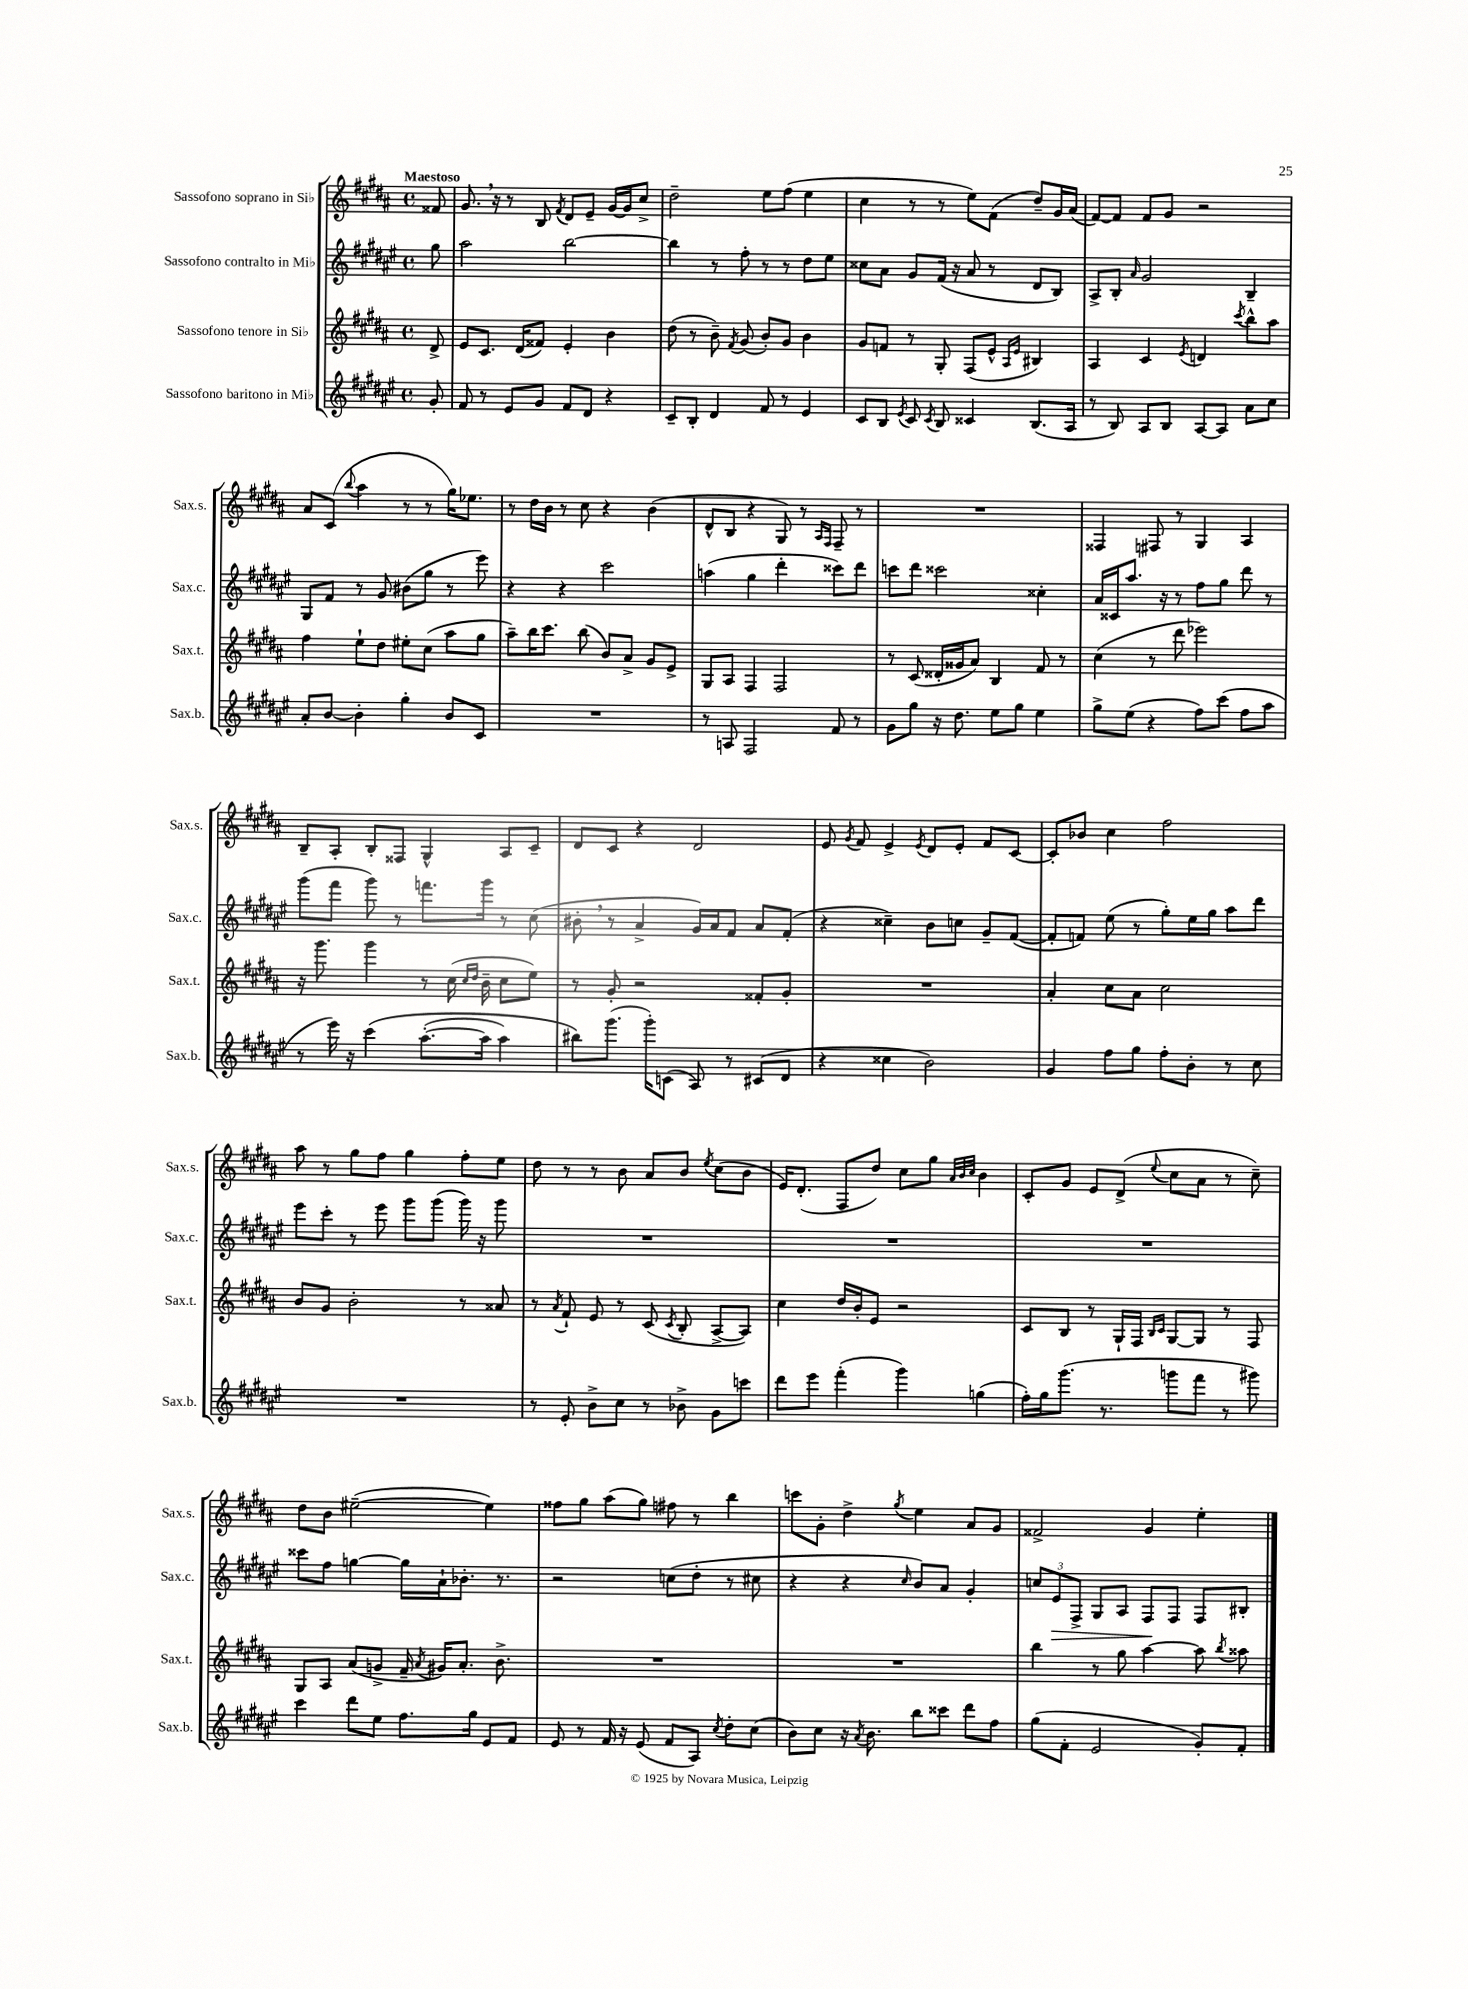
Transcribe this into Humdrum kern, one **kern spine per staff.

**kern	**kern	**kern	**dynam	**kern
*part4	*part3	*part2	*part2	*part1
*staff4	*staff3	*staff2	*staff2	*staff1
*I"Sassofono baritono in Mi♭	*I"Sassofono tenore in Si♭	*I"Sassofono contralto in Mi♭	*	*I"Sassofono soprano in Si♭
*I'Sax.b.	*I'Sax.t.	*I'Sax.c.	*	*I'Sax.s.
*clefG2	*clefG2	*clefG2	*	*clefG2
*k[f#c#g#d#a#e#]	*k[f#c#g#d#a#]	*k[f#c#g#d#a#e#]	*	*k[f#c#g#d#a#]
*M4/4	*M4/4	*M4/4	*	*M4/4
*met(c)	*met(c)	*met(c)	*	*met(c)
=	=	=	=	=
!	!	!	!	!LO:TX:a:B:t=Maestoso
8g#'/	8d#^/	8gg#\	.	8f##X/
=1	=1	=1	=1	=1
8f#/	8e/L	2aa#\	.	8.g#,/
8r	8.c#/J	.	.	.
.	.	.	.	16r
8e#/L	.	.	.	8r
.	(16d#/KL	.	.	.
8g#/J	8f##X/J)	.	.	8B/
.	.	.	.	8qf#/
8f#/L	4e'/	[2bb\	.	8d#/L
8d#/J	.	.	.	8e~/J
4r	4b\	.	.	[16g#/LL
.	.	.	.	16g#/J]
.	.	.	.	8cc#^/J
=2	=2	=2	=2	=2
8c#~/L	(8dd#\	4bb\]	.	2dd#~\
8B'/J	8r	.	.	.
4d#/	8b~\)	8r	.	.
.	8qf#/	.	.	.
.	(8g#/	8ff#'\	.	.
8f#/	8b'/L)	8r	.	8ee\L
8r	8g#/J	8r	.	(8ff#\J
4e#/	4b\	8dd#\L	.	4ee\
.	.	8ee#\J	.	.
=3	=3	=3	=3	=3
8c#/L	8g#/L	8cc##X\L	.	4cc#\
8B/J	8fn/J	8a#\J	.	.
8qe#/	.	.	.	.
8c#/	8r	8g#/L	.	8r
8qc#/	.	.	.	.
8B/	8G#'/	(16f#/Jk	.	8r
.	.	16r	.	.
4c##X/	(8F#/L	8a#/	.	8ee\L)
.	8e^^/J	8r	.	(8f#\J
.	16qqA#/LL	.	.	.
.	16qqe/JJ	.	.	.
(8.B/L	4B#X/)	8d#/L	.	8dd#~/L)
.	.	8B/J)	.	16g#/L
16A#/Jk	.	.	.	(16a#/JJ
=4	=4	=4	=4	=4
8r	4A#/	8A#^/L	.	[8f#/L)
8B/)	.	8B'/J	.	8f#/J]
.	.	16qqa#/	.	.
8A#/L	4c#/	2g#/	.	8f#/L
8B/J	.	.	.	8g#/J
.	8qe/	.	.	.
[8A#/L	4dn/	.	.	2r
8A#/J]	.	.	.	.
.	8qccc#/	.	.	.
8a#\L	8bb^^\L	4B~/	.	.
8cc#\J	8aa#\J	.	.	.
!!LO:LB:g=z
=5	=5	=5	=5	=5
8a#'/L	4ff#\	8G#/L	.	8a#/L
[8b/J	.	8f#/J	.	(8c#/J
.	.	.	.	8qqbb/
4b'\]	8ee`\L	8r	.	4aa#\
.	8dd#\J	8g#/	.	.
4gg#'\	8ee#X'\L	(8b#X\L	.	8r
.	(8cc#\J	8gg#\J	.	8r
8b/L	8aa#\L	8r	.	16gg#\KL)
.	.	.	.	8.ee-X\J
8c#/J	8gg#\J	8eee#\)	.	.
=6	=6	=6	=6	=6
1r	8aa#~\L)	4r	.	8r
.	16bb\K	.	.	16dd#\LL
.	8.ccc#\J	.	.	16b\JJ
.	.	4r	.	8r
.	(8bb\	.	.	8cc#\
.	8b/L)	2ccc#\	.	4r
.	8a#^/J	.	.	.
.	8g#/L	.	.	(4b\
.	8e^/J	.	.	.
=7	=7	=7	=7	=7
8r	8G#/L	(4aan\	.	8d#^^/L
8An/	8A#/J	.	.	8B/J
2F#/	4F#/	4gg#\	.	4r
.	2F#/	4ddd#'\	.	8G#/)
.	.	.	.	8r
.	.	.	.	16qqA#/LL
.	.	.	.	16qqF#/JJ
8f#/	.	8ccc##X\L)	.	8F#~/
8r	.	8ddd#\J	.	8r
=8	=8	=8	=8	=8
8g#\L	8r	8cccn\L	.	1r
8gg#\J	(8c#/	8ddd#\J	.	.
16r	16d##X'/LL	2ccc##X\	.	.
8.dd#\	16g##X/J	.	.	.
.	8a#/J)	.	.	.
8ee#\L	4B/	.	.	.
8gg#\J	.	.	.	.
4ee#\	8f#/	4cc##X'\	.	.
.	8r	.	.	.
=9	=9	=9	=9	=9
8gg#^\L	(4cc#\	16a#/LL	.	4F##X/
.	.	16c##X/J	.	.
(8ee#\J	.	8.aa#/J	.	.
4r	8r	.	.	8F#X/
.	.	16r	.	.
.	8ddd#\	8r	.	8r
8ff#\L)	2eee-X\)	8ff#\L	.	4G#/
(8ccc#\J	.	8gg#\J	.	.
8ff#\L	.	8ddd#\	.	4A#/
8aa#\J	.	8r	.	.
!!LO:LB:g=z
=10	=10	=10	=10	=10
8r	16r	(8ggg#\L	.	8B~/L
.	8.ggg#\	.	.	.
16eee#\)	.	8fff#\J	.	8A#'/J
16r	.	.	.	.
(4ccc#\	4ggg#\	8ggg#\)	.	8B'/L
.	.	8r	.	8F##X/J
([8.aa#'\L	8r	8.fffn\L	.	4G#^^/
.	(16cc#\	.	.	.
.	16qqcc#/LL	.	.	.
.	16qqdd#/JJ	.	.	.
16aa#\Jk]	16b~\	16ggg#\Jk	.	.
4aa#\)	8cc#\L	8r	.	8A#/L
.	8ee\J)	(8cc#\	.	8c#~/J
=11	=11	=11	=11	=11
8bb#X\L)	8r	8b#X',\	.	8d#/L
(8.ggg#\J	8g#'/	8r	.	8c#/J
.	2r	4a#^/	.	4r
16ggg#'\KL)	.	.	.	.
(8cn\J	.	.	.	.
8A#/)	.	16g#/LL)	.	2d#/
.	.	16a#/J	.	.
8r	.	8f#/J	.	.
(8c#X/L	8f##X'/L	8a#/L	.	.
8d#/J	8g#'/J	(8f#'/J	.	.
=12	=12	=12	=12	=12
4r	1r	4r	.	8e/
.	.	.	.	8qg#/
.	.	.	.	8f#/
4cc##X\	.	4cc##X~\)	.	4e^/
.	.	.	.	8qe/
2b\)	.	8b\L	.	8d#/L
.	.	8ccn\J	.	8e'/J
.	.	8g#~/L	.	8f#/L
.	.	([8f#/J	.	[8c#/J
=13	=13	=13	=13	=13
4g#/	4a#'/	8f#'/L]	.	8c#'/L]
.	.	8fn/J)	.	8b-X/J
8ff#\L	8cc#\L	(8ee#\	.	4cc#\
8gg#\J	8a#\J	8r	.	.
8ff#'\L	2cc#\	8gg#'\L)	.	2ff#\
8b'\J	.	16ee#\L	.	.
.	.	16gg#\JJ	.	.
8r	.	8aa#\L	.	.
8cc#\	.	8ddd#\J	.	.
!!LO:LB:g=z
=14	=14	=14	=14	=14
1r	8b/L	8eee#\L	.	8aa#\
.	8g#/J	8ccc#'\J	.	8r
.	2b'\	8r	.	8gg#\L
.	.	8eee#\	.	8ff#\J
.	.	8ggg#\L	.	4gg#\
.	.	(8ggg#\J	.	.
.	8r	16ggg#\)	.	8ff#'\L
.	.	16r	.	.
.	8a##X/	8ggg#\	.	8ee\J
=15	=15	=15	=15	=15
8r	8r	1r	.	8dd#\
.	8qa#/	.	.	.
8e#'/	8f#`/	.	.	8r
8b^\L	8e/	.	.	8r
8cc#\J	8r	.	.	8b\
8r	(8c#/	.	.	8a#/L
.	8qc#/	.	.	.
8b-X^\	8B'/	.	.	8b/J
.	.	.	.	8qee/
8g#\L	[8A#^/L	.	.	(8cc#\L
8cccn\J	8A#/J])	.	.	8b\J
=16	=16	=16	=16	=16
8ddd#\L	4cc#\	1r	.	16e/KL)
.	.	.	.	(8.d#'/J
8eee#\J	.	.	.	.
(4fff#'\	16dd#/LL	.	.	8F#/L
.	16b'/J	.	.	.
.	8e/J	.	.	8dd#/J)
4ggg#\)	2r	.	.	8cc#\L
.	.	.	.	8gg#\J
.	.	.	.	32qqa#/LLL
.	.	.	.	32qqb/
.	.	.	.	32qqcc#/JJJ
(4ggn\	.	.	.	4b\
=17	=17	=17	=17	=17
16ff#'\LL)	8c#/L	1r	.	8c#'/L
16gg#\J	.	.	.	.
(8.ggg#\J	8B/J	.	.	8g#/J
.	8r	.	.	8e/L
8.r	.	.	.	.
.	16G#`/LL	.	.	(8d#^/J
.	16F#/JJ	.	.	.
.	16qqB/LL	.	.	.
.	16qqc#/JJ	.	.	8qqee/
8gggn\L	[8G#/L	.	.	8cc#\L
8fff#\J	8G#/J]	.	.	8a#\J
8r	8r	.	.	8r
8ggg#X\)	8F#/	.	.	8cc#~\)
!!LO:LB:g=z
=18	=18	=18	=18	=18
4ccc#\	8G#/L	8ccc##X\L	.	8dd#\L
.	8A#/J	8ff#\J	.	8b\J
8ddd#\L	(8a#/L	[4ggn\	.	([2ee#X~\
8ee#\J	8gn^/J	.	.	.
8.ff#\L	16f#~/	16gg\LL]	.	.
.	8qa#/	.	.	.
.	16g#X/KL)	16a#`\J	.	.
.	8.a#'/J	8.b-X'\J	.	.
16gg#\Jk	.	.	.	.
8e#/L	.	.	.	4ee#\])
.	8.b^\	8.r	.	.
8f#/J	.	.	.	.
=19	=19	=19	=19	=19
8e#/	1r	2r	.	8ff##X\L
8r	.	.	.	8gg#\J
16f#/	.	.	.	(8aa#\L
16r	.	.	.	.
(8e#/	.	.	.	8gg#\J)
8f#/L	.	(8ccn\L	.	8ff#X\
8A#/J)	.	8dd#'\J	.	8r
8qcc#/	.	.	.	.
8dd#'\L	.	8r	.	4bb\
(8cc#\J	.	8cc#X\	.	.
=20	=20	=20	=20	=20
8b\L)	1r	4r	.	8cccn\L
8cc#\J	.	.	.	8g#'\J
16r	.	4r	.	4dd#^\
8qa#/	.	.	.	.
8.b\	.	.	.	.
.	.	16qqcc#/	.	8qgg#/
8bb\L	.	8b/L)	.	4ee\
8ccc##X\J	.	8a#/J	.	.
8ddd#\L	.	4g#'/	.	8a#/L
8ff#\J	.	.	.	8g#/J
=21	=21	=21	=21	=21
(8gg#\L	4bb\	12ccn/L	.	2f##X^/
!	!	!	!LO:HP:b	!
.	.	12e#/	>	.
8f#'\J	.	.	.	.
.	.	12F#^/J	.	.
2e#/	8r	8G#/L	.	.
.	8gg#\	8A#/J	.	.
.	[4aa#\	8F#/L	.	4g#/
.	.	8F#/J	]	.
8g#'/L)	8aa#\]	8F#/L	.	4ee'\
.	8qbb/	.	.	.
8f#'/J	8aa##X\	8B#X'/J	.	.
==	==	==	==	==
*-	*-	*-	*-	*-
